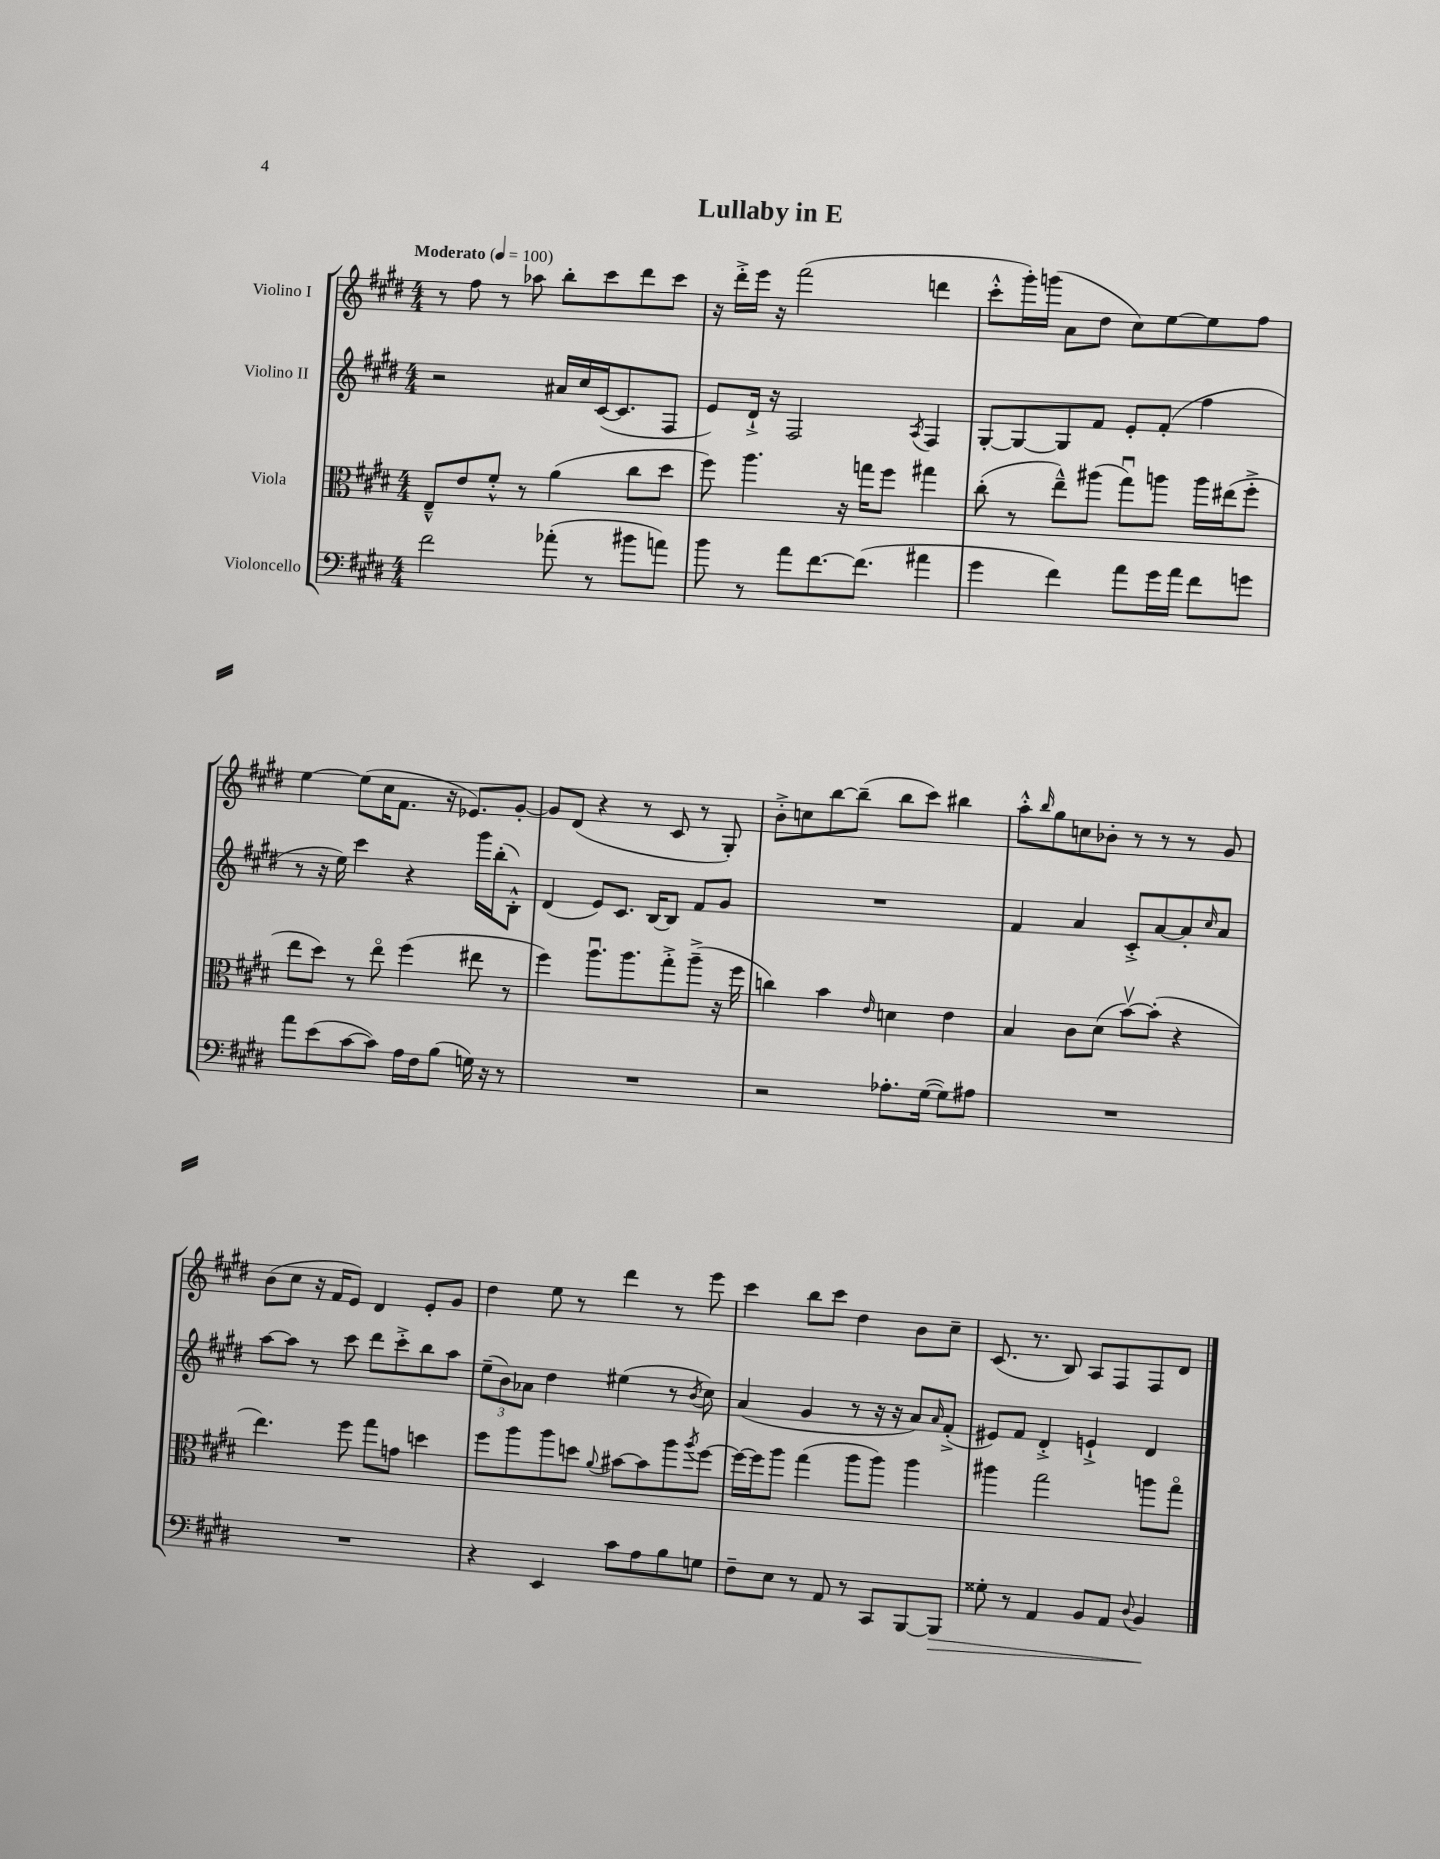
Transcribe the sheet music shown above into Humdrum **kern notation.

**kern	**kern	**kern	**kern
*staff4	*staff3	*staff2	*staff1
*clefF4	*clefC3	*clefG2	*clefG2
*k[f#c#g#d#]	*k[f#c#g#d#]	*k[f#c#g#d#]	*k[f#c#g#d#]
*M4/4	*M4/4	*M4/4	*M4/4
*MM100	*MM100	*MM100	*MM100
2f#	8E~^^	2r	8r
.	8e	.	8ff#
.	8f#'^^	.	8r
.	8r	.	8aa-
(8a-'	(4a	16a#	8bb'
.	.	16cc#	.
8r	.	([16c#	8ccc#
.	.	8.c#]	.
8b#	8cc#	.	8ddd#
8a)	8dd#	8F#	8ccc#
=	=	=	=
8b	8ff#)	8e)	16r
.	.	.	16ddd#'^
8r	4.aa	16d#`^	16eee
.	.	16r	16r
8a	.	2F#	(2fff#
[8.f#	.	.	.
.	16r	.	.
(8.f#]	16gg	.	.
.	8ff#	.	.
.	.	8qA	.
4a#	4gg#	4F#	4ddd
=	=	=	=
4g#	(8cc#'	[8G#'	8ccc#'^^
.	8r	8G#_	16ggg#')
.	.	.	(16ggg
4f#)	8ee~^^)	8G#]	8a
.	(8aa#	8f#	8dd#
8a	8gg#u)	8e'	8cc#)
16g#	8aa	(8f#'	[8ee
16a	.	.	.
8f#	16aa	4ff#	8ee]
.	(16ee#	.	.
8g	8ff#'^	.	8ff#
=	=	=	=
8a	8ee	8r	[4ee
(8e	8dd#)	16r	.
.	.	16ee)	.
[8c#	8r	4ccc#	(8ee]
8c#])	8eeo	.	16cc#
.	.	.	8.f#
16A	(4ff#	4r	.
16F#	.	.	.
(8B	.	.	16r
.	.	.	8.e-)
16G)	8ee#	16ggg#	.
16r	.	(16bb'	.
8r	8r	8B'^^)	[8g#'
=	=	=	=
1r	4ff#)	(4d#	8g#]
.	.	.	(8d#
.	8.aau	8e)	4r
.	.	8.c#	.
.	8.aa	.	.
.	.	.	8r
.	.	[16B	.
.	8gg#'^	8B]	8c#
.	(8aa~^	8f#	8r
.	16r	8g#	8G#')
.	16ff#	.	.
=	=	=	=
2r	4cc)	1r	8b'^
.	.	.	8cc
.	4b	.	[8bb
.	.	.	(8bb~]
.	16qqe	.	.
8.A-'	4d	.	8bb
.	.	.	8ccc#)
([16G#	.	.	.
8G#])	4e	.	4bb#
8A#	.	.	.
=	=	=	=
1r	4B	4f#	8aa'^^
.	.	.	16qqbb
.	.	.	8gg#
.	8c#	4a	8cc
.	(8d#	.	8b-'
.	[8bv)	8c#'^	8r
.	(8b']	[8a	8r
.	4r	8a']	8r
.	.	16qqcc#	.
.	.	8a	8g#
=	=	=	=
1r	4.ee)	[8aa	(8b
.	.	8aa]	8cc#
.	.	8r	16r
.	.	.	16f#
.	8ff#	8ccc#	8e)
.	8gg#	8ddd#	4d#
.	8g	8ccc#'^	.
.	4dd	8bb	8e'
.	.	8aa	8g#
=	=	=	=
4r	8ff#	(12ee~	4dd#
.	.	12b)	.
.	8aa	.	.
.	.	12a-	.
4EE	8aa	4dd#	8ee
.	8dd	.	8r
.	8qqa	.	.
8c#	[8b#	(4ee#	4ddd#
8A	8b#]	.	.
8B	8aa	8r	8r
.	8qaa	8qb	.
8G	[8ff#	8cc#)	8eee
=	=	=	=
8F#~	16ff#_	(4a	4ccc#
.	16ff#]	.	.
8E	8aa	.	.
8r	(4gg#	4g#	8bb
8AA	.	.	8ccc#
8r	8aa	8r	4dd#
8CC#	8aa)	16r	.
.	.	16r	.
[8BBB	4aa	8a)	8b
.	.	16qqa	.
8BBB]	.	(8f#'^	8cc#~
=	=	=	=
8G##'	4aa#	8e#)	(8.c#
8r	.	8f#	.
.	.	.	8.r
4AA	2gg#	4d#'^	.
.	.	.	8B)
8BB	.	4e`^	8A
8AA	.	.	8F#
8qqD#	.	.	.
4BB	8aa	4d#	8F#
.	8gg#o	.	8d#
==	==	==	==
*-	*-	*-	*-
